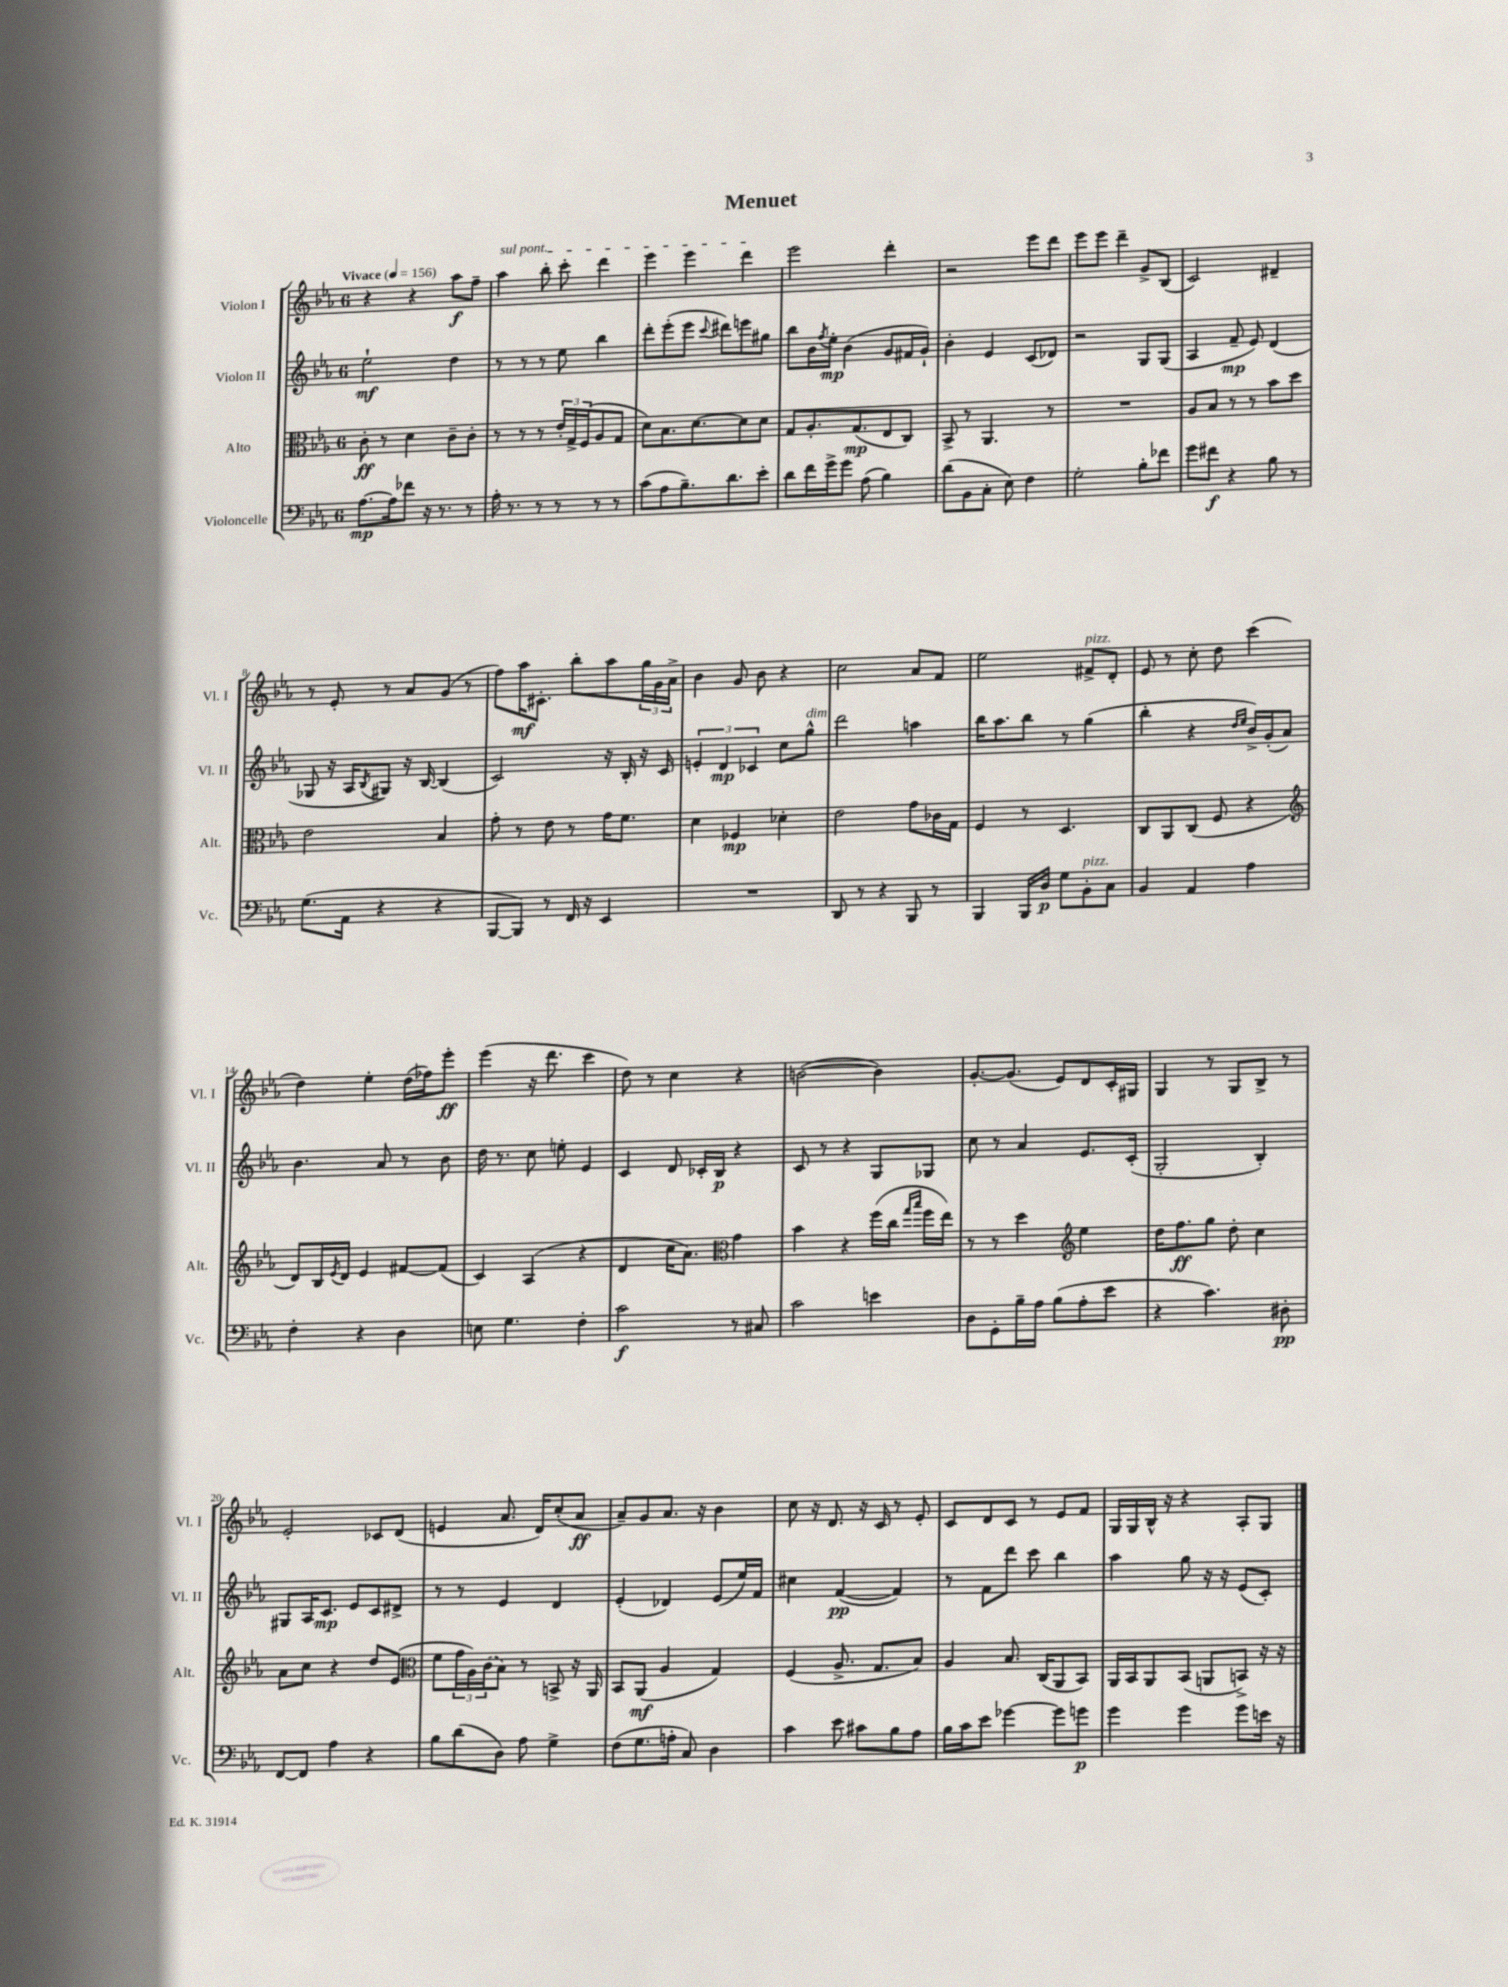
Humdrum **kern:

**kern	**dynam	**kern	**dynam	**kern	**dynam	**kern	**dynam
*part4	*part4	*part3	*part3	*part2	*part2	*part1	*part1
*staff4	*staff4	*staff3	*staff3	*staff2	*staff2	*staff1	*staff1
*I"Violoncelle	*	*I"Alto	*	*I"Violon II	*	*I"Violon I	*
*I'Vc.	*	*I'Alt.	*	*I'Vl. II	*	*I'Vl. I	*
*clefF4	*	*clefC3	*	*clefG2	*	*clefG2	*
*k[b-e-a-]	*	*k[b-e-a-]	*	*k[b-e-a-]	*	*k[b-e-a-]	*
*M6/8	*	*M6/8	*	*M6/8	*	*M6/8	*
*MM156	*	*MM156	*	*MM156	*	*MM156	*
=1	=1	=1	=1	=1	=1	=1	=1
!	!	!	!	!	!	!LO:TX:a:B:t=Vivace	!
[8.A-\L	mp	8c'\	ff	2ee-`\	mf	4r	.
.	.	8r	.	.	.	.	.
16A-\k]	.	.	.	.	.	.	.
8f-X\J	.	4d\	.	.	.	4r	.
16r	.	.	.	.	.	.	.
8.r	.	.	.	.	.	.	.
.	.	8c~\L	.	4dd\	.	8aa-\L	f
8r	.	8c'\J	.	.	.	8ff~\J	.
=2	=2	=2	=2	=2	=2	=2	=2
!	!	!	!	!	!	!LO:TX:a:i:t=sul pont.	!
16A-'\	.	8r	.	8r	.	4aa-\	.
8.r	.	.	.	.	.	.	.
.	.	8r	.	8r	.	.	.
8r	.	8r	.	8r	.	8bb-'\	.
8r	.	24e-'/LL	.	8ee-\	.	8ccc'\	.
.	.	24G^/	.	.	.	.	.
.	.	(24F/J	.	.	.	.	.
8r	.	8A-/	.	4bb-\	.	4ddd\	.
8r	.	8G/J	.	.	.	.	.
=3	=3	=3	=3	=3	=3	=3	=3
(8c\L	.	8d\L)	.	8ddd'\L	.	4eee-\	.
8A-\	.	8.B-\	.	(8eee-'\	.	.	.
8.B-~\)	.	.	.	8eee-\J	.	4eee-\	.
.	.	[8.d\	.	.	.	.	.
.	.	.	.	8qqccc/	.	.	.
.	.	.	.	8ddd#X\L)	.	.	.
8.d\	.	.	.	.	.	.	.
.	.	8d\]	.	8eeen\	.	4ddd\	.
8e-'\J	.	8d\J	.	8gg#X\J	.	.	.
=4	=4	=4	=4	=4	=4	=4	=4
8d\L	.	8G/L	.	8bb-\L	.	2eee-\	.
16f\L	.	8.A-'/	.	16b-\L	.	.	.
.	.	.	.	8qff/	.	.	.
16g^\J	.	.	.	16ee-'\JJ	mp	.	.
8g\J	.	.	.	(4b-\	.	.	.
.	.	(8.G/	mp	.	.	.	.
(8A-\	.	.	.	.	.	.	.
4B-\)	.	8E-/	.	8g/L	.	4ddd'\	.
.	.	8C/J)	.	16f#X/L	.	.	.
.	.	.	.	16g`/JJ)	.	.	.
=5	=5	=5	=5	=5	=5	=5	=5
(8d\L	.	8BB-^/	.	4b-'\	.	2r	.
8BB-\	.	8r	.	.	.	.	.
8C'\J	.	4.AA-/	.	4e-/	.	.	.
8E-\)	.	.	.	.	.	.	.
4F\	.	.	.	(8c/L	.	8eee-\L	.
.	.	8r	.	8d-X/J)	.	8ddd\J	.
=6	=6	=6	=6	=6	=6	=6	=6
2G'\	.	2.r	.	2r	.	8eee-\L	.
.	.	.	.	.	.	8eee-\J	.
.	.	.	.	.	.	4ddd~\	.
8B-'\L	.	.	.	8G/L	.	8g^/L	.
8f-X\J	.	.	.	(8G/J	.	(8B-/J	.
=7	=7	=7	=7	=7	=7	=7	=7
8g\L	.	8A-/L	.	4A-/	.	2c/)	.
8f#X\J	f	8B-/J	.	.	.	.	.
4r	.	8r	.	8f~/	mp	.	.
.	.	8r	.	8e-/)	.	.	.
8B-\	.	8b-\L	.	(4d/	.	4d#X~/	.
8r	.	8dd\J	.	.	.	.	.
!!LO:LB:g=z
=8	=8	=8	=8	=8	=8	=8	=8
(8.G\L	.	2e-\	.	8G-X/	.	8r	.
.	.	.	.	16r	.	8e-'/	.
16AA-\Jk	.	.	.	16A-/KL	.	.	.
.	.	.	.	8qB-/	.	.	.
4r	.	.	.	8G#X/J)	.	8r	.
.	.	.	.	16r	.	8a-/L	.
.	.	.	.	[16B-/	.	.	.
4r	.	4B-/	.	(4B-/]	.	(8g/J	.
.	.	.	.	.	.	8r	.
=9	=9	=9	=9	=9	=9	=9	=9
[8BBB-/L	.	8g'\	.	2c/)	.	8ff\L)	.
8BBB-/J])	.	8r	.	.	.	16aa-\K	mf
.	.	.	.	.	.	8.c#X'\J	.
8r	.	8e-\	.	.	.	.	.
16FF/	.	8r	.	.	.	8bb-'\L	.
16r	.	.	.	.	.	.	.
4EE-/	.	16g\KL	.	16r	.	8aa-\	.
.	.	8.f\J	.	16B-'/	.	.	.
.	.	.	.	16r	.	24gg\L	.
.	.	.	.	.	.	24g\	.
.	.	.	.	16c/	.	.	.
.	.	.	.	.	.	24a-^\JJ	.
=10	=10	=10	=10	=10	=10	=10	=10
2.r	.	4d\	.	6en'/	.	4b-\	.
.	.	.	.	6d/	mp	.	.
.	.	4F-X/	mp	.	.	8g/	.
.	.	.	.	6c-X/	.	.	.
.	.	.	.	.	.	8b-\	.
.	.	4d-X'\	.	8cc\L	.	4r	.
!	!	!	!	!LO:TX:a:i:t=dim.	!	!	!
.	.	.	.	8gg^^\J	.	.	.
=11	=11	=11	=11	=11	=11	=11	=11
8DD/	.	2e-\	.	2ddd\	.	2cc\	.
8r	.	.	.	.	.	.	.
4r	.	.	.	.	.	.	.
8BBB-/	.	8g\L	.	4aan\	.	8a-/L	.
8r	.	16c-X\L	.	.	.	8f/J	.
.	.	16G\JJ	.	.	.	.	.
=12	=12	=12	=12	=12	=12	=12	=12
4BBB-/	.	4F/	.	16bb-\KL	.	2ee-\	.
.	.	.	.	8.aa-\	.	.	.
16BBB-/LL	.	8r	.	8bb-\J	.	.	.
16D/JJ	p	.	.	.	.	.	.
8G\L	.	4.D/	.	8r	.	.	.
!	!	!	!	!	!	!LO:TX:a:i:t=pizz.	!
!LO:TX:a:i:t=pizz.	!	!	!	!	!	!	!
8BB-'\	.	.	.	(4gg\	.	8f#X^/L	.
8C\J	.	.	.	.	.	8d'/J	.
=13	=13	=13	=13	=13	=13	=13	=13
4BB-/	.	8C/L	.	4bb-'\	.	8e-/	.
.	.	8AA-/	.	.	.	8r	.
4AA-/	.	(8C/J	.	4r	.	8cc'\	.
.	.	8F/	.	.	.	8dd\	.
.	.	.	.	16qqdd/LL	.	.	.
.	.	.	.	16qqee-/JJ	.	.	.
4A-\	.	4r	.	16b-^/LL)	.	(4ccc\	.
.	.	.	.	(16g'/J	.	.	.
.	.	.	.	8a-/J)	.	.	.
!!LO:LB:g=z
=14	=14	=14	=14	=14	=14	=14	=14
*	*	*clefG2	*	*	*	*	*
4F'\	.	8d/L)	.	4.b-\	.	4dd\)	.
.	.	16B-/L	.	.	.	.	.
.	.	8qe-/	.	.	.	.	.
.	.	16d/JJ	.	.	.	.	.
4r	.	4e-/	.	.	.	4ee-'\	.
.	.	.	.	8a-/	.	.	.
4D\	.	[8f#X/L	.	8r	.	(16dd\LL	.
.	.	.	.	.	.	16ff-X\J)	.
.	.	(8f#/J]	.	8b-\	.	8eee-'\J	ff
=15	=15	=15	=15	=15	=15	=15	=15
8En\	.	4c/)	.	16dd\	.	(4eee-\	.
.	.	.	.	8.r	.	.	.
4.G\	.	.	.	.	.	.	.
.	.	(4A-/	.	8cc\	.	16r	.
.	.	.	.	.	.	8.ddd\	.
.	.	.	.	8een'\	.	.	.
4F'\	.	4r	.	4e-/	.	4ccc\	.
=16	=16	=16	=16	=16	=16	=16	=16
2c\	f	4d/	.	4c/	.	8dd\)	.
.	.	.	.	.	.	8r	.
.	.	16cc\KL	.	8d/	.	4cc\	.
.	.	8.a-\J)	.	.	.	.	.
.	.	.	.	16c-X'/LL	.	.	.
.	.	.	.	16B-/JJ	p	.	.
*	*	*clefC3	*	*	*	*	*
8r	.	4g\	.	4r	.	4r	.
8C#X/	.	.	.	.	.	.	.
=17	=17	=17	=17	=17	=17	=17	=17
2c\	.	4b-\	.	8c/	.	([2bn\	.
.	.	.	.	8r	.	.	.
.	.	4r	.	4r	.	.	.
4en\	.	(16ff\LL	.	8G/L	.	4b\])	.
.	.	16cc\JJ	.	.	.	.	.
.	.	16qqgg/LL	.	.	.	.	.
.	.	16qqbb-/JJ	.	.	.	.	.
.	.	16ff\LL	.	8G-X/J	.	.	.
.	.	16ee-\JJ)	.	.	.	.	.
=18	=18	=18	=18	=18	=18	=18	=18
8D\L	.	8r	.	8cc\	.	[8.g'/L	.
8GG'\	.	8r	.	8r	.	.	.
.	.	.	.	.	.	(8.g/J]	.
16B-~\L	.	4dd\	.	4a-/	.	.	.
16A-\JJ	.	.	.	.	.	.	.
(8B-\L	.	.	.	.	.	8e-/L)	.
*	*	*clefG2	*	*	*	*	*
8A-'\	.	4ee-\	.	8.e-/L	.	8d/	.
8e-\J	.	.	.	.	.	16c'/L	.
.	.	.	.	(16c'/Jk	.	16G#X/JJ	.
=19	=19	=19	=19	=19	=19	=19	=19
4r	.	16dd\KL	.	2G'/	.	4G/	.
.	.	8.ff\	ff	.	.	.	.
4.c\)	.	8gg\J	.	.	.	8r	.
.	.	8dd'\	.	.	.	8G/L	.
.	.	4cc\	.	4B-'/)	.	8B-^/J	.
8D#X'\	pp	.	.	.	.	8r	.
!!LO:LB:g=z
=20	=20	=20	=20	=20	=20	=20	=20
[8FF/L	.	8a-\L	.	8G#X/L	.	2e-'/	.
8FF/J]	.	8cc\J	.	16A-/K	.	.	.
.	.	.	.	8.c/J	mp	.	.
4A-\	.	4r	.	.	.	.	.
.	.	.	.	8e-/L	.	.	.
4r	.	8dd/L	.	8c/	.	8c-X/L	.
.	.	(8e-/J	.	8d#X^/J	.	(8d/J	.
=21	=21	=21	=21	=21	=21	=21	=21
*	*	*clefC3	*	*	*	*	*
8B-\L	.	8f\L	.	8r	.	4en/	.
(8d\	.	24g\L	.	8r	.	.	.
.	.	24A-\)	.	.	.	.	.
.	.	(24c\J	.	.	.	.	.
8D\J)	.	8B-\J)	.	4e-/	.	8.a-/	.
8A-\	.	8r	.	.	.	.	.
.	.	.	.	.	.	16d/KL)	.
4G^\	.	8BBn^/	.	4d/	.	(8cc'/	.
.	.	16r	.	.	.	8a-/J	ff
.	.	16AA-/	.	.	.	.	.
=22	=22	=22	=22	=22	=22	=22	=22
(8F\L	.	8BB-/L	.	(4e-'/	.	8a-~/L)	.
8.G\	.	(8AA-/J	mf	.	.	8g/	.
.	.	4A-/	.	4d-X/)	.	8.a-/J	.
16An'\Jk	.	.	.	.	.	.	.
8C/)	.	.	.	.	.	.	.
.	.	.	.	.	.	16r	.
4D\	.	4G/)	.	(8e-/L	.	4b-\	.
.	.	.	.	16ee-/L)	.	.	.
.	.	.	.	16f/JJ	.	.	.
=23	=23	=23	=23	=23	=23	=23	=23
4c\	.	(4F/	.	4cc#X\	.	8cc\	.
.	.	.	.	.	.	16r	.
.	.	.	.	.	.	8.d/	.
8e-\	.	8.A-^/	.	([4f/	pp	.	.
8c#X\L	.	.	.	.	.	16r	.
.	.	8.G/L	.	.	.	16c/	.
8B-\	.	.	.	4f/])	.	8r	.
8A-\J	.	8B-/J)	.	.	.	8e-'/	.
=24	=24	=24	=24	=24	=24	=24	=24
16B-\LL	.	4A-/	.	8r	.	8c/L	.
16c\J	.	.	.	.	.	.	.
8e-\J	.	.	.	8f\L	.	8d/	.
[4g-X\	.	8.B-/	.	8ddd\J	.	8c/J	.
.	.	.	.	8ccc\	.	8r	.
.	.	(16C/KL	.	.	.	.	.
8g-\L]	.	8AA-/	.	4bb-\	.	8e-/L	.
8gn\J	p	8BB-/J)	.	.	.	8f/J	.
=25	=25	=25	=25	=25	=25	=25	=25
4g\	.	16AA-/LL	.	4aa-\	.	16G/LL	.
.	.	16BB-/J	.	.	.	16G/	.
.	.	8AA-/	.	.	.	16B-^^/JJ	.
.	.	.	.	.	.	16r	.
4g\	.	(8BB-/J	.	8gg\	.	4r	.
.	.	8AAn/L	.	16r	.	.	.
.	.	.	.	16r	.	.	.
8g\L	.	8BBn^/J)	.	(8e-/L	.	8A-'/L	.
16en\Jk	.	16r	.	8c'/J)	.	8G/J	.
16r	.	16r	.	.	.	.	.
==	==	==	==	==	==	==	==
*-	*-	*-	*-	*-	*-	*-	*-
